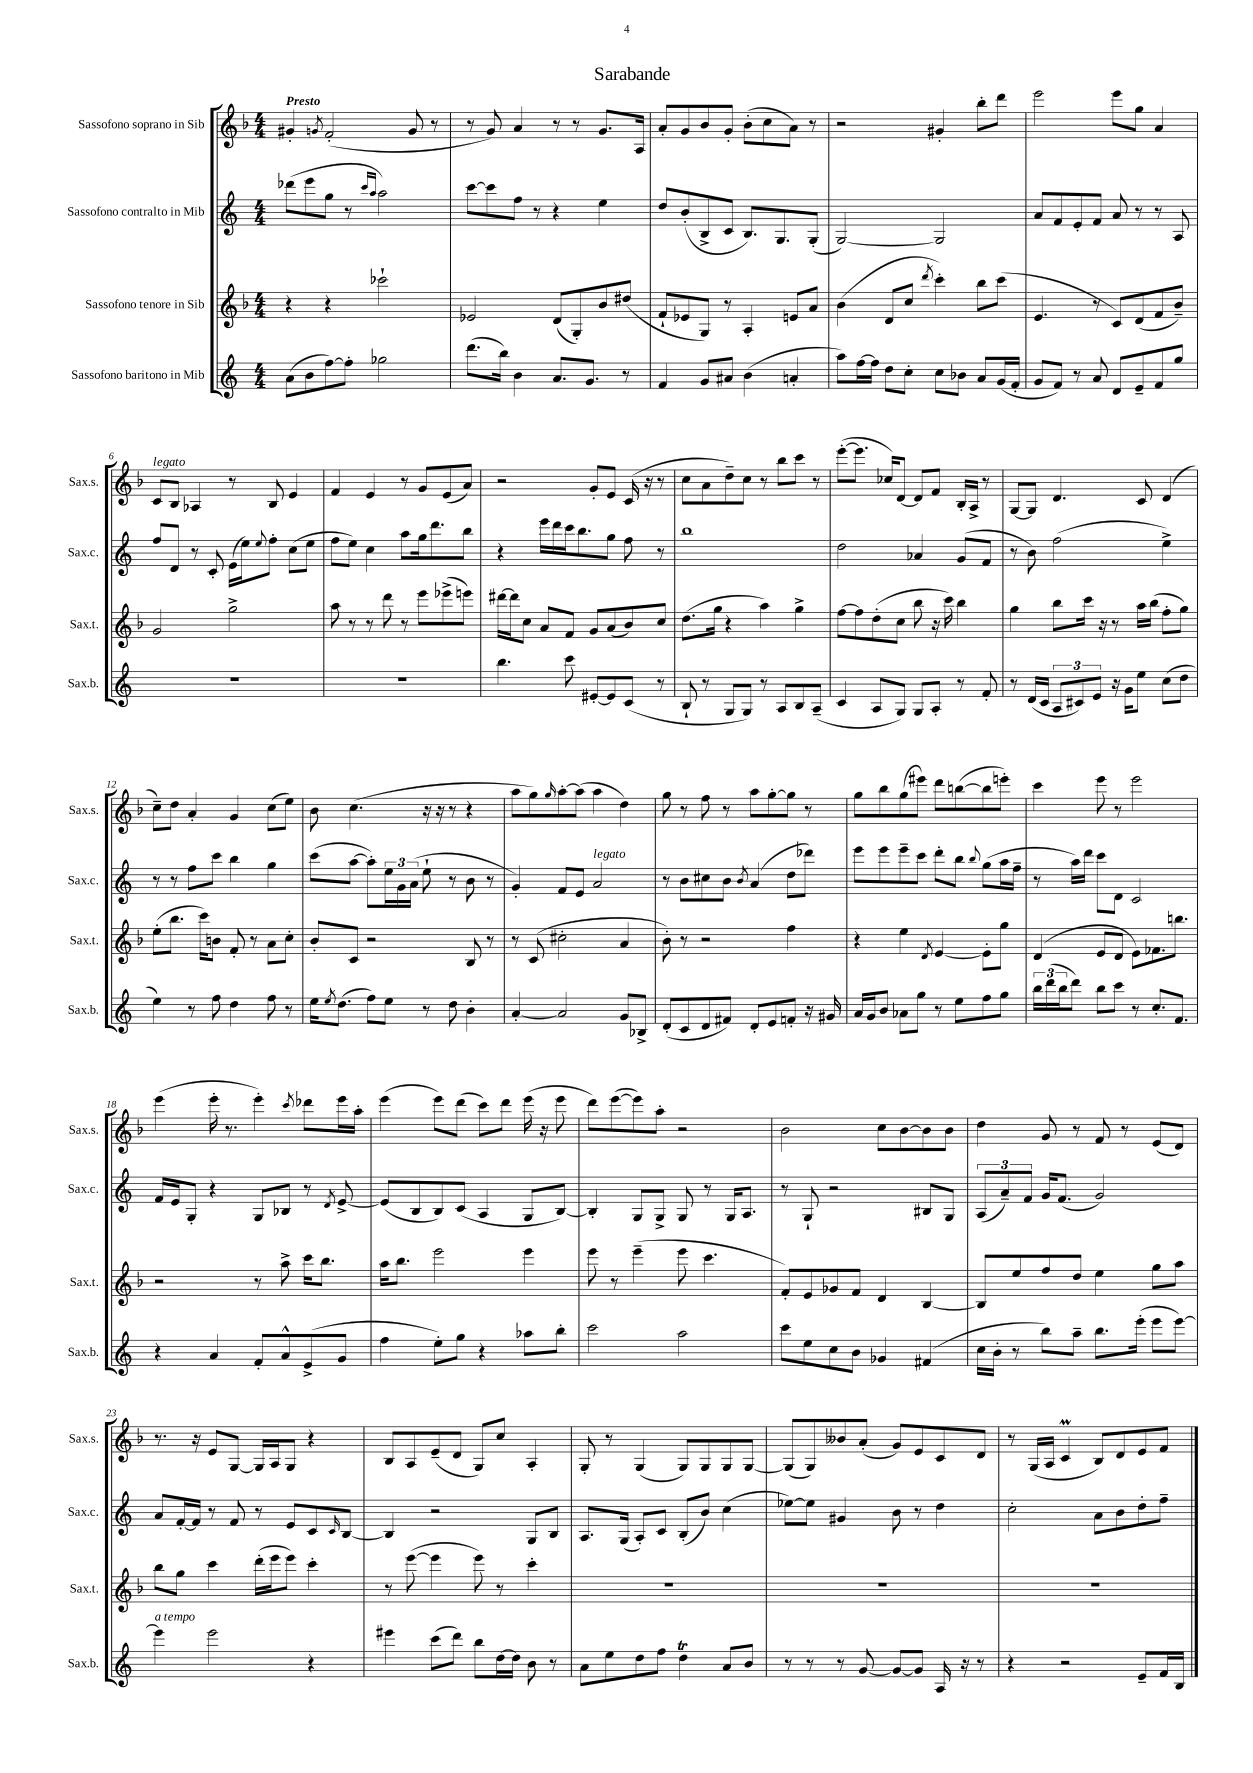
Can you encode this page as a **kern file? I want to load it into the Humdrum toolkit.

**kern	**kern	**kern	**kern
*part4	*part3	*part2	*part1
*staff4	*staff3	*staff2	*staff1
*I"Sassofono baritono in Mib	*I"Sassofono tenore in Sib	*I"Sassofono contralto in Mib	*I"Sassofono soprano in Sib
*I'Sax.b.	*I'Sax.t.	*I'Sax.c.	*I'Sax.s.
*clefG2	*clefG2	*clefG2	*clefG2
*k[]	*k[b-]	*k[]	*k[b-]
*M4/4	*M4/4	*M4/4	*M4/4
=1	=1	=1	=1
!	!	!	!LO:TX:a:B:t=Presto
(8a\L	4r	(8ddd-X\L	4g#X'/
8b\	.	8eee\	.
.	.	.	8qgn/
[8ff\)	4r	8gg\J	(2f'/
8ff'\J]	.	8r	.
.	.	16qqccc/LL	.
.	.	16qqaa/JJ	.
2gg-X\	2ccc-X`\	2aa\)	.
.	.	.	8g/
.	.	.	8r
=2	=2	=2	=2
(8.ddd\L	2e-X/	[8ccc\L	8r
.	.	8ccc\]	8g/)
16bb\Jk)	.	.	.
4b\	.	8ff\J	4a/
.	.	8r	.
8.a/L	(8d/L	4r	8r
.	8G'/)	.	8r
8.g/J	.	.	.
.	8b-/	4ee\	8.g/L
8r	(8dd#X/J	.	.
.	.	.	16A/Jk
=3	=3	=3	=3
4f/	8f`/L	8dd/L	8a'/L
.	8e-X/	(8b'/	8g/
8g/L	8G/J)	8B^/	8b-/
8a#X/J	8r	8c/J	8g'/J
(4b\	4A'/	8.B/L)	(8b-'\L
.	.	.	8cc\
.	.	8.G/	.
4an'/	8en/L	.	8a\J)
.	8a/J	(8G'/J	8r
=4	=4	=4	=4
8aa\L)	(4b-\	[2G/)	2r
[16ff\L	.	.	.
16ff\JJ]	.	.	.
8dd\L	8d/L	.	.
8cc'\J	8cc/J	.	.
.	8qddd/	.	.
8cc\L	4ccc'\)	2G/]	4g#X'/
8b-X\J	.	.	.
8a/L	8bb-\L	.	8bb-'\L
(16g/L	(8ccc\J	.	8ddd\J
16f'/JJ	.	.	.
=5	=5	=5	=5
8g/L	4.e/	8a/L	2eee\
8f/J)	.	8f/	.
8r	.	8e'/	.
8a/	8r	8f/J	.
8d/L	8c/L)	8a/	8eee\L
8e~/	(8d/	8r	8gg\J
8f/	8f/	8r	4a/
8gg/J	8b-~/J)	8A/	.
!!LO:LB:g=z
=6	=6	=6	=6
!	!	!	!LO:TX:a:i:t=legato
1r	2g/	8ff/L	8c/L
.	.	8d/J	8B-/J
.	.	8r	4A-X/
.	.	8c'/	.
.	2gg^\	(16e\LL	8r
.	.	16ee\J)	.
.	.	8qqee/	.
.	.	8ff'\J	8B-/
.	.	(8cc\L	4e/
.	.	8ee\J	.
=7	=7	=7	=7
1r	8aa\	8ff\L	4f/
.	8r	8ee\J)	.
.	8r	4cc\	4e/
.	8ddd\	.	.
.	8r	8aa\L	8r
.	8eee\L	16gg\k	8g/L
.	.	8.ddd\	.
.	(8eee-X^\	.	(8e/
.	8eeen\J)	8bb\J	8a/J)
=8	=8	=8	=8
4.bb\	[16ddd#X\LL	4r	2r
.	16ddd#\J]	.	.
.	8cc\J	.	.
.	8a/L	16eee\LL	.
.	.	16ddd\	.
8ccc\	8f/J	16ccc\J	.
.	.	8.bb\	.
[8e#X'/L	8g/L	.	8g'/L
8e#/]	(8a/	8gg\J	8e/J
(8c/J	8b-/)	8ff\	(16c/
.	.	.	16r
8r	8cc/J	8r	8r
=9	=9	=9	=9
8B`/	(8.dd\L	1bb	8cc\L
8r	.	.	8a\
.	16gg\Jk	.	.
8G/L	4r	.	8dd~\)
8G/J)	.	.	8cc\J
8r	4aa\)	.	8r
8A/L	.	.	8bb-\L
8B/	4gg^\	.	8ccc\J
(8A~/J	.	.	8r
=10	=10	=10	=10
4c/	[8ff\L	2dd\	([8eee'\L
.	8ff\]	.	8.eee\J]
8A/L	(8dd'\	.	.
.	.	.	16cc-X/KL)
8G/J)	8cc\J	.	[8d/J
8G/L	8bb-\	4a-X/	8d/L]
8A'/J	16r	.	8f/J
.	16ccc\)	.	.
8r	4bb-\	(8g/L	16B-'/LL
.	.	.	16A^/JJ
8f'/	.	8f/J	8r
=11	=11	=11	=11
8r	4gg\	8r	[8G/L
(16d/LL	.	8b\)	8G/J]
16c/JJ	.	.	.
12A/L	8bb-\L	(2ff\	4.d/
12c#X/)	.	.	.
.	16ccc\Jk	.	.
12e/J	.	.	.
.	16r	.	.
16r	8r	.	.
16g\KL	.	.	.
8ee\J	16aa\LL	.	8c/
.	(16bb-\JJ	.	.
(8cc\L	8ff'\L	4ee^\)	(4d/
8dd\J	8gg\J)	.	.
!!LO:LB:g=z
=12	=12	=12	=12
4ee\)	(8ee'\L	8r	8cc~\L)
.	8.bb-\J	8r	8dd\J
8r	.	8ff\L	4a'/
.	16ccc\KL)	.	.
8ff\	8bn\J	8ccc\J	.
4dd\	8f'/	4bb\	4g/
.	8r	.	.
8ff\	8a\L	4gg\	(8cc\L
8r	8cc'\J	.	8ee\J)
=13	=13	=13	=13
16ee\KL	8b-'/L	(8ccc\L	8b-\
8qee/	.	.	.
(8.dd\J	.	.	.
.	8c/J	[8aa\J	(4.cc\
8ff\L)	2r	8aa'\L])	.
8ee\J	.	24ee\L	.
.	.	24g\	.
.	.	(24a\JJ	.
8r	.	8ee`\	16r
.	.	.	16r
8dd\	.	8r	8r
4b'\	8B-/	8b\	4r
.	8r	8r	.
=14	=14	=14	=14
[4a'/	8r	4g'/)	8aa\L
.	(8c/	.	8gg\)
.	.	.	16qqgg/
2a/]	2cc#X'\	8f/L	[8aa'\
.	.	8e/J	(8aa\J]
!	!	!LO:TX:a:i:t=legato	!
.	.	2a/	4aa\
8g/L	4a/	.	4dd\)
8B-X^/J	.	.	.
=15	=15	=15	=15
(8d'/L	8b-'\)	8r	8gg\
8c/	8r	8b\L	8r
8d/	2r	8cc#X\	8ff\
8f#X/J)	.	8b\J	8r
.	.	8qb/	.
8d'/L	.	(4a/	8aa\L
8e/	.	.	[8gg'\
8fn'/J	4ff\	8dd\L	8gg\J]
16r	.	8ddd-X\J)	8r
16g#X/	.	.	.
=16	=16	=16	=16
16a/LL	4r	8eee\L	8gg\L
16g/J	.	.	.
8b/J	.	8eee\	8bb-\
8a-X\L	4ee\	8eee~\	(8gg\
8gg\J	.	8ccc\J	8eee#X\J)
.	8qd/	.	.
8r	[4e/	8ddd'\L	8ddd\L
8ee\L	.	8bb\J	([8bbn\
.	.	8qqbb/	.
8ff\	8e'\L]	(8gg\L	8bb\]
8gg\J	8gg\J	16aa\L	8eeen'\J)
.	.	16ff~\JJ	.
=17	=17	=17	=17
24bb\LL	(4d/	8r	4ccc\
(24ddd\	.	.	.
24bb\J	.	.	.
8ddd\J)	.	16aa\LL)	.
.	.	16ddd\JJ	.
8bb\L	8e/L	8ccc\L	8eee\
8ccc\J	8d/J	8d\J	8r
8r	8e\L)	2c/	2eee\
8.cc'/L	8.f-X\	.	.
8.f/J	8.bbn\J	.	.
!!LO:LB:g=z
=18	=18	=18	=18
4r	2r	16f/LL	(4eee\
.	.	16e/J	.
.	.	8G'/J	.
4a/	.	4r	16eee'\
.	.	.	8.r
8f'/L	8r	8G/L	4eee'\)
8a^^/	8aa^\	8B-X/J	.
.	.	.	8qccc/
(8e^/	16ccc\KL	8r	8ddd-X\L
.	8.bb-\J	.	.
.	.	8qd/	.
8g/J	.	[8e^/	16eee\L
.	.	.	16aa'\JJ
=19	=19	=19	=19
4ff\	16aa\KL	(8e/L]	(4eee\
.	8.bb-\J	.	.
.	.	8B/	.
8ee'\L)	2eee\	8B/)	8eee\L)
8gg\J	.	(8c/J	(8ddd\J
4r	.	4A/	8ccc\L)
.	.	.	8ddd\J
8aa-X\L	4eee\	8G/L	(16eee\
.	.	.	16r
8bb'\J	.	[8B/J)	8eee\
=20	=20	=20	=20
2ccc\	8eee\	4B'/]	8ddd\L)
.	8r	.	([8eee\
.	(4eee~\	8G/L	8eee\])
.	.	8G^/J	8aa'\J
2aa\	8eee\	8G/	2r
.	4.ccc\	8r	.
.	.	16G/KL	.
.	.	8.A/J	.
=21	=21	=21	=21
8ccc\L	8f'/L)	8r	2b-\
8ee\	8e/	8G`/	.
8cc\	8g-X/	2r	.
8b\J	8f/J	.	.
4g-X/	4d/	.	8cc\L
.	.	.	[8b-\
(4f#X/	[4B-/	8B#X/L	8b-\]
.	.	8G/J	8b-\J
=22	=22	=22	=22
16cc\LL	8B-/L]	(12A/L	4dd\
16b'\JJ	.	.	.
.	.	12a~/)	.
8r	8ee/	.	.
.	.	12f/J	.
8bb\L)	8ff/	16g/KL	8g/
.	.	(8.f/J	.
8aa~\J	8dd/J	.	8r
8.bb\L	4ee\	2g/)	8f/
.	.	.	8r
(16eee'\Jk	.	.	.
8eee\L	8gg\L	.	(8e/L
[8eee\J)	8aa\J	.	8d/J)
!!LO:LB:g=z
=23	=23	=23	=23
!LO:TX:a:i:t=a tempo	!	!	!
4eee\]	8bb-\L	8a/L	8.r
.	8gg\J	[16f'/L	.
.	.	16f/JJ]	16r
2eee\	4ccc\	8r	8e/L
.	.	8f/	[8G/J
.	(16ddd'\LL	8r	16G/LL]
.	16eee\J	.	16A/J
.	8eee\J)	8e/L	8G/J
4r	4ccc'\	8c/	4r
.	.	16qqc/	.
.	.	[8B/J	.
=24	=24	=24	=24
4eee#X\	8r	4B/]	8B-/L
.	([8eee\	.	8A/
(8ccc\L	4eee\]	2r	(8e~/
8ddd\J)	.	.	8d/J
8bb\L	8eee\)	.	8G/L)
[16dd\L	8r	.	8cc/J
16dd\JJ]	.	.	.
8b\	4ccc'\	8G/L	4A'/
8r	.	8B/J	.
=25	=25	=25	=25
8a\L	1r	8.A/L	8G'/
8ee\	.	.	8r
.	.	(16G/Jk	.
8dd\	.	8A'/L)	(4G/
8ff\J	.	8c/J	.
4ddT\	.	(8B'/L	8G/L)
.	.	8b/J)	8G/
8a/L	.	(4cc\	8G/
8b/J	.	.	[8G/J
=26	=26	=26	=26
8r	1r	[8ee-X\L)	(8G/L]
8r	.	8ee-\J]	8G/)
8r	.	4g#X/	8b--X/
[8g/	.	.	(8a'/J
8g/L_	.	8b\	8g/L)
8g/J]	.	8r	8e/
16A/	.	4dd\	8c/
16r	.	.	.
8r	.	.	8d/J
=27	=27	=27	=27
4r	1r	2cc'\	8r
.	.	.	(16G/LL
.	.	.	16A/JJ
2r	.	.	4cM/
.	.	8a\L	8B-/L)
.	.	8b\	8d/
8e~/L	.	8dd'\	8e/
16f/L	.	8ff~\J	8f/J
16B/JJ	.	.	.
==	==	==	==
*-	*-	*-	*-
